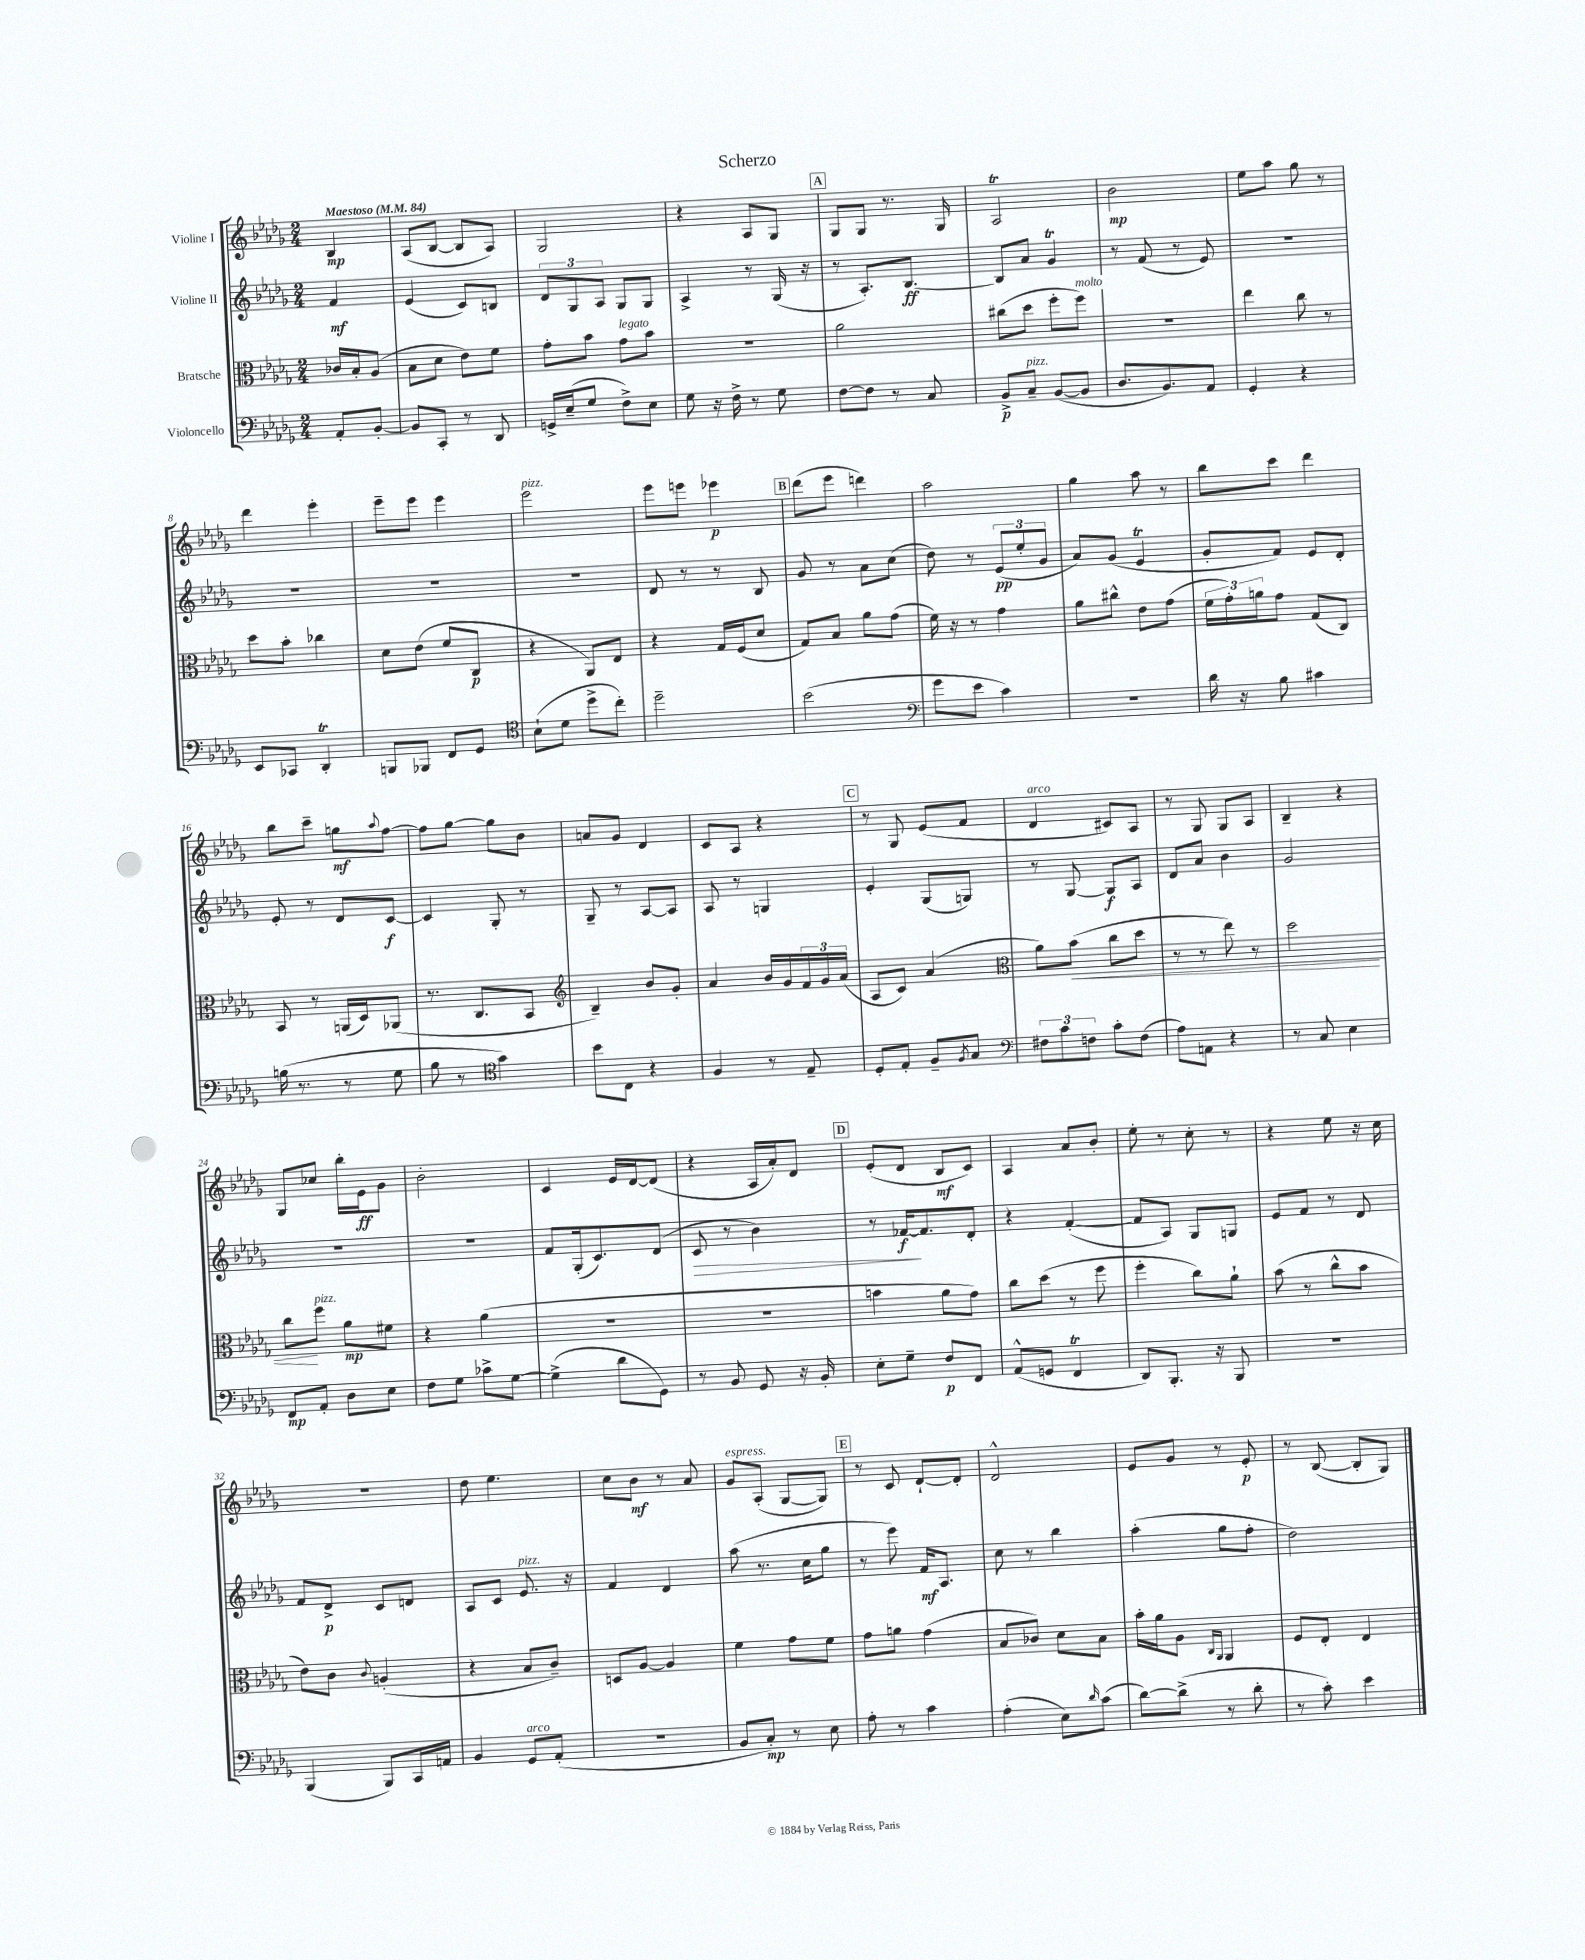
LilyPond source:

\header { title = "Scherzo" }
<<
\new StaffGroup <<
\new Staff = "s0" \with { instrumentName = "Violine I" } {
    \clef treble \key des \major \numericTimeSignature \time 2/4 \partial 4 \tempo "Maestoso" 4 = 84
    bes4\mp |
    aes8( bes8~ bes8 aes8) |
    ges2 |
    r4 aes8 ges8 |
    \mark \markup { \box "A" } ges8 ges8 r8. ges16 |
    aes2\trill |
    bes'2\mp |
    ees''8 aes''8 ges''8 r8 |
    des'''4 ees'''4-. |
    ees'''8-- ees'''8 ees'''4 |
    ees'''2^\markup { \italic "pizz." } |
    ees'''8 e'''8 ees'''4\p |
    \mark \markup { \box "B" } des'''8( ees'''8 d'''4) |
    aes''2 |
    ges''4 aes''8 r8 |
    bes''8 c'''8 des'''4 |
    bes''8 c'''8-- g''8\mf \appoggiatura { aes''8 } f''8~ |
    f''8 ges''8~ ges''8 bes'8 |
    a'8 ges'8 des'4 |
    c'8 aes8 r4 |
    \mark \markup { \box "C" } r8 ges8 ees'8( f'8 |
    des'4^\markup { \italic "arco" } cis'8) aes8 |
    r8 ges8 ges8 aes8 |
    bes4-- r4 |
    ges8 ces''8 bes''16-. ees'16\ff ges'8 |
    bes'2-. |
    c'4 ees'16 des'16~ des'8( |
    r4 aes16 aes'16-.) des'8 |
    \mark \markup { \box "D" } ees'8-.( des'8 bes8\mf c'8) |
    aes4 aes'8 bes'8-. |
    ees''8-. r8 c''8-. r8 |
    r4 ees''8 r16 c''16 |
    r2 |
    des''8 ees''4. |
    c''8 bes'8\mf r8 aes'8 |
    ges'8^\markup { \italic "espress." } aes8-.( ges8~ ges8) |
    \mark \markup { \box "E" } r8 c'8 des'8~-! des'8-. |
    des'2-^ |
    ees'8 ges'8 r8 ees'8-.\p |
    r8 bes8~( bes8-. ges8) \bar "|." |
}
\new Staff = "s1" \with { instrumentName = "Violine II" } {
    \clef treble \key des \major \numericTimeSignature \time 2/4 \partial 4
    f'4\mf |
    ees'4( c'8) b8 |
    \tuplet 3/2 { des'8 ges8 aes8 } ges8 ges8 |
    aes4-> r8 ges16( r16 |
    \mark \markup { \box "A" } r8 aes8.-.) bes8.~\ff |
    bes8 aes'8 ges'4\trill |
    r8 f'8( r8 ees'8) |
    R2 |
    R2 |
    R2 |
    R2 |
    des'8 r8 r8 bes8 |
    \mark \markup { \box "B" } ges'8 r8 aes'8 c''8( |
    des''8) r8 \tuplet 3/2 { ees'8\pp( ees''8-. ges'8 } |
    aes'8) ges'8( ees'4\trill |
    ges'8-. f'8) ees'8 des'8-. |
    ees'8-. r8 des'8 c'8~\f |
    c'4 ges8-. r8 |
    ges8-- r8 aes8~ aes8 |
    aes8 r8 g4 |
    \mark \markup { \box "C" } ees'4-. ges8( g8) |
    r8 ges8~ ges8\f aes8 |
    des'8 aes'8 bes'4 |
    ges'2 |
    R2 |
    r2 |
    f'8 ges16-.( c'8.) des'8( |
    c'8\> r8 bes'4) |
    \mark \markup { \box "D" } r8 fes'16~\f\! fes'8. des'8-. |
    r4 f'4~-.( |
    f'8 aes8) ges8 g8 |
    ees'8 f'8 r8 des'8 |
    f'8 des'8->\p c'8 d'8 |
    aes8 c'8 ees'8.^\markup { \italic "pizz." } r16 |
    f'4 des'4 |
    aes''8( r8. c''16 ges''8 |
    \mark \markup { \box "E" } r8 ees'''8) f'16\mf aes8. |
    c''8 r8 bes''4 |
    aes''4-.( ges''8 f''8-. |
    des''2) \bar "|." |
}
\new Staff = "s2" \with { instrumentName = "Bratsche" } {
    \clef alto \key des \major \numericTimeSignature \time 2/4 \partial 4
    ces'16 bes16-. aes8( |
    bes8 des'8 ees'8) f'8 |
    ges'8-. bes'8 ges'8^\markup { \italic "legato" } bes'8 |
    r2 |
    \mark \markup { \box "A" } aes'2 |
    cis''8( des''8 f''8-. f''8^\markup { \italic "molto" }) |
    r2 |
    ees''4 c''8 r8 |
    des''8 bes'8-. ces''4 |
    des'8 ees'8( f'8 c8\p |
    r4 aes,8) ees8 |
    r4 ges16 f16( des'8 |
    \mark \markup { \box "B" } ges8) bes8 aes'8 ges'8( |
    f'16) r16 r8 ges'4 |
    aes'8 cis''8-^ ees'8 ges'8( |
    \tuplet 3/2 { f'16 ges'16-.) a'16 } ges'8 ges8( c8) |
    bes,8 r8 a,16( des16) aes,8( |
    r8. c8. bes,8 |
    \clef treble bes4--) bes'8 ges'8-. |
    aes'4 bes'16 ges'16 \tuplet 3/2 { f'16 ges'16 aes'16( } |
    \mark \markup { \box "C" } aes8 c'8) aes'4( |
    \clef alto aes'8) bes'8\<( c''8 des''8 |
    r8 r8 ees''8) r8 |
    des''2 |
    c''8\! f''8^\markup { \italic "pizz." } aes'8\mp fis'8 |
    r4 aes'4( |
    r2 |
    r2 |
    \mark \markup { \box "D" } b'4 aes'8 ges'8) |
    c''8 des''8( r8 f''8 |
    f''4-. c''8) aes'8-! |
    bes'8( r8 c''8-^ bes'8 |
    ees'8) c'8 \appoggiatura { c'8 } a4-.( |
    r4 bes8 c'8--) |
    d8 aes8~ aes4 |
    f'4 ges'8 f'8 |
    \mark \markup { \box "E" } ges'8 a'8 ges'4( |
    bes8 ces'8) des'8 bes8 |
    bes'16-. aes'16 aes8 \grace { c16 aes,16 } aes,4 |
    f8 ees8-. ees4 \bar "|." |
}
\new Staff = "s3" \with { instrumentName = "Violoncello" } {
    \clef bass \key des \major \numericTimeSignature \time 2/4 \partial 4
    aes,8-. bes,8~-. |
    bes,8 c,8-. r8 des,8 |
    g,16-> ees16--( ges8 f8->) ees8 |
    ges8 r16 f16-> r8 ges8 |
    \mark \markup { \box "A" } f8~ f8 r8 c8 |
    bes,8->\p c8--^\markup { \italic "pizz." } bes,8~( bes,8 |
    des8. bes,8.) aes,8 |
    ges,4-. r4 |
    ees,8 ces,8 des,4-.\trill |
    b,,8 bes,,8 f,8 ges,8 |
    \clef tenor bes8-!( des'8 des''8-> c''8-.) |
    des''2-- |
    \mark \markup { \box "B" } bes'2( |
    \clef bass ges'8 ees'8 c'4) |
    R2 |
    des'16 r16 bes8 cis'4 |
    b16( r8. r8 ges8 |
    bes8 r8 \clef tenor ges'4) |
    bes'8 c8 r4 |
    f4 r8 ees8-- |
    \mark \markup { \box "C" } des8-. ees8-. f8-- \acciaccatura { f8 } ges8 |
    \clef bass \tuplet 3/2 { fis8 c'8 f8 } c'8-. f8( |
    aes8) a,8 r4 |
    r8 c8 ees4 |
    f,8\mp aes,8-. des8 ees8 |
    f8 ges8 ces'8-> ges8~ |
    ges4->( des'8 ges,8) |
    r8 bes,8 ges,8 r16 bes,16-. |
    \mark \markup { \box "D" } ees8-. ges8-- f8\p f,8 |
    aes,8-^( g,8 f,4\trill |
    des,8) bes,,8.-. r16 bes,,8 |
    r2 |
    bes,,4( bes,,8) c,16 a,16 |
    bes,4 ges,8^\markup { \italic "arco" } aes,8-.( |
    R2 |
    bes,8 c8-.\mp) r8 ees8 |
    \mark \markup { \box "E" } aes8-. r8 c'4 |
    aes4-.( ees8) \grace { des'16 } c'8( |
    des'8~) des'8->( r8 des'8-. |
    r8 c'8-.) ees'4 \bar "|." |
}
>>
>>
